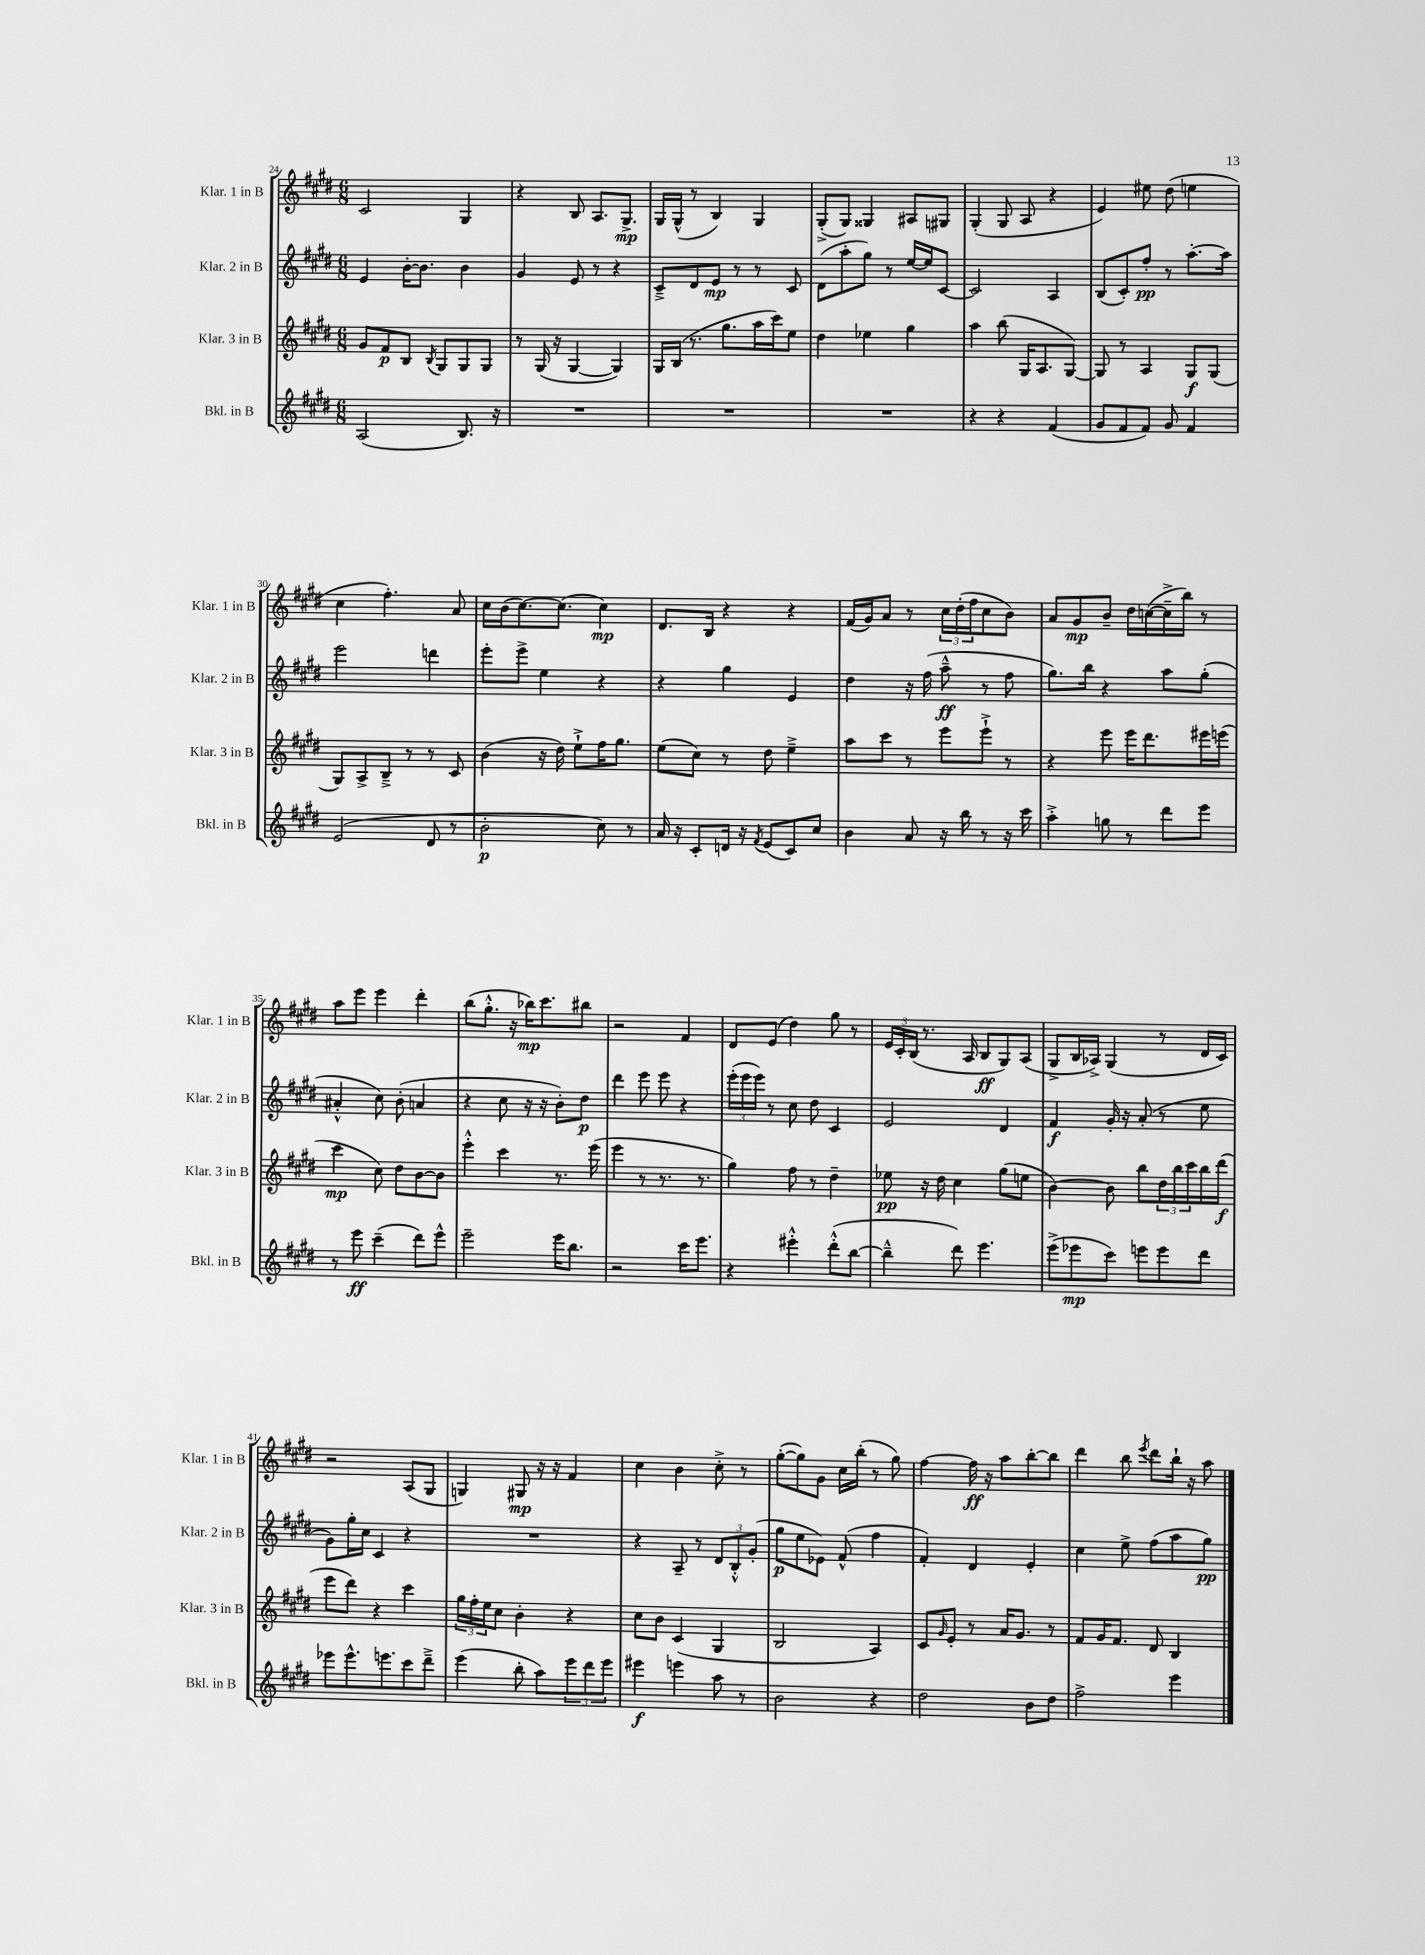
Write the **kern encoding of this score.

**kern	**kern	**kern	**kern
*staff4	*staff3	*staff2	*staff1
*clefG2	*clefG2	*clefG2	*clefG2
*k[f#c#g#d#]	*k[f#c#g#d#]	*k[f#c#g#d#]	*k[f#c#g#d#]
*M6/8	*M6/8	*M6/8	*M6/8
(2A	8g#	4e	2c#
.	8f#	.	.
.	8B	[16b'	.
.	.	8.b]	.
.	8qB	.	.
.	8G#	.	.
8.B)	8G#	4b	4G#
.	8G#	.	.
16r	.	.	.
=	=	=	=
2.r	8r	4g#	4r
.	(16G#	.	.
.	16r	.	.
.	[4G#	8e	8B
.	.	8r	8.A
.	4G#])	4r	.
.	.	.	8.G#^
=	=	=	=
2.r	16G#	8c#~^	16G#
.	(16B	.	(16G#^^
.	8.r	8d#	8r
.	.	8e	4B)
.	8.gg#	.	.
.	.	8r	.
.	16aa	8r	4G#
.	16ccc#)	.	.
.	8ee	8c#	.
=	=	=	=
2.r	4dd#	(8d#	(8G#'^
.	.	8aa'	8G#)
.	4ee-	8gg#)	4G##
.	.	8r	.
.	4gg#	[16ee	8A#
.	.	16ee]	.
.	.	[8c#	8G#
=	=	=	=
4r	4aa	2c#]	(4G#'
4r	(8bb	.	8G#
.	16G#	.	8A
.	8.A	.	.
(4f#	.	4A	4r
.	[8G#)	.	.
=	=	=	=
8g#	8G#]	(8B	4e)
8f#	8r	8c#')	.
8f#)	4A	8ff#'	8ee#
8g#	.	8r	(8dd#
4f#	8G#	[8.aa'	4ee
.	(8G#	.	.
.	.	16aa]	.
=	=	=	=
(2e	8G#)	2eee	4cc#
.	8A^	.	.
.	8B~^	.	4.ff#')
.	8r	.	.
8d#	8r	4ddd	.
8r	8c#	.	8a
=	=	=	=
2b'	(4b	8eee'	16cc#
.	.	.	(16b
.	.	8eee^	[8.cc#)
.	16r	4ee	.
.	16dd#)	.	(8.cc#]
.	8ee`^	.	.
8cc#)	16ff#	4r	4cc#)
.	8.gg#	.	.
8r	.	.	.
=	=	=	=
16a	(8ee	4r	8.d#
16r	.	.	.
8c#'	8cc#)	.	.
.	.	.	16B
16d	8r	4gg#	4r
16r	.	.	.
8qf#	.	.	.
(8e	8dd#	.	.
8c#)	4ee~^	4e	4r
8cc#	.	.	.
=	=	=	=
4b	8aa	4dd#	(16f#
.	.	.	16g#)
.	8ccc#	.	8a
8a	8r	16r	8r
.	.	(16ff#	.
16r	8eee	8aa~^^	24cc#
.	.	.	(24dd#'
16bb	.	.	.
.	.	.	24ff#
8r	8eee`^	8r	8cc#
16r	8r	8ff#	8b)
16ccc#	.	.	.
=	=	=	=
4aa'^	4r	8.gg#)	8a
.	.	.	8g#
.	.	16bb	.
8gg	8eee	4r	8b~
8r	16eee	.	16dd#
.	8.ddd#	.	([16cc
8ddd#	.	8aa	16cc~^]
.	.	.	16bb)
8eee	16eee#	(8gg#'	8r
.	(16eee	.	.
=	=	=	=
8r	4ccc#	4a#'^^	8aa
8eee	.	.	8eee
(4ccc#~	8cc#)	8cc#)	4eee
.	8dd#	(8b'	.
8ddd#)	[8b	4a	4ddd#'
8eee^^	8b]	.	.
=	=	=	=
2eee~	4eee'^^	4r	(8bb
.	.	.	8.gg#'^^
.	4ccc#	8cc#	.
.	.	.	16r
.	.	16r	16bb-)
.	.	16r	8.ccc#
16eee	8.r	8b')	.
8.bb	.	.	.
.	.	8dd#	8bb#
.	(16eee	.	.
=	=	=	=
2r	4eee	4ddd#	2r
.	8r	8eee	.
.	8.r	8eee	.
16ccc#	.	4r	4f#
8.eee	8.r	.	.
=	=	=	=
4r	4gg#)	(24eee'	8d#
.	.	24eee	.
.	.	24eee)	.
.	.	8r	(8e
4eee#'^^	8ff#	8cc#	4dd#)
.	8r	8dd#	.
(8ddd#'^^	4dd#~	4c#	8gg#
[8bb	.	.	8r
=	=	=	=
4bb~^^]	8ee-	2e	24e
.	.	.	24c#'
.	.	.	(24B
.	16r	.	8.r
.	16dd#	.	.
8ddd#)	4cc#	.	.
.	.	.	16A
4.eee	.	.	8B
.	(8gg#	4d#	8G#)
.	8ee	.	(8A
=	=	=	=
(8eee^	[4b)	4f#	8G#^
8eee-	.	.	16B
.	.	.	16A-^)
8ccc#)	8b]	16g#'	(4G#
.	.	16r	.
8eee	8bb	(8a'	.
8eee	24dd#	8r	8r
.	24bb	.	.
.	24ccc#	.	.
8ddd#	16bb	8ee	16d#
.	(16ddd#	.	16c#)
=	=	=	=
8eee-	8eee	8g#)	2r
8.eee-^^	8ddd#)	16gg#'	.
.	.	16cc#	.
.	4r	4c#	.
8.eee	.	.	.
8ccc#	4ccc#	4r	(8A
8ddd#~^	.	.	8G#
=	=	=	=
(4eee	24gg#	2.r	4G)
.	24ff#'	.	.
.	24ee	.	.
.	8cc#	.	.
8bb'	4b'	.	8G#
8aa)	.	.	16r
.	.	.	16r
12eee	4r	.	4f#
12ddd#	.	.	.
12eee	.	.	.
=	=	=	=
4eee#	8cc#	4r	4cc#
.	8b	.	.
4eee	(4c#	8A~	4b
.	.	8r	.
8aa	4G#	12d#	8cc#'^
.	.	12B'^^	.
8r	.	.	8r
.	.	(12g#'	.
=	=	=	=
2b	2B	8gg#	([8gg#'
.	.	8ee	8gg#])
.	.	8e-)	8g#
.	.	(8f#^^	16cc#
.	.	.	(16bb'
4r	4A)	4ff#	8r
.	.	.	8gg#)
=	=	=	=
2dd#	8c#	4f#')	[4ff#
.	16qqg#	.	.
.	8e'	.	.
.	8r	4d#	16ff#]
.	.	.	16r
.	16a	.	8aa
.	8.g#	.	.
8b	.	4e'	[8bb'
8dd#	8r	.	8bb]
=	=	=	=
2ff#^	8f#	4cc#	4ddd#
.	16g#	.	.
.	8.f#	.	.
.	.	8ee^	8bb
.	.	.	8qeee
.	8d#	(8ff#	8ddd#
4eee	4B	8aa	16bb`
.	.	.	16r
.	.	8gg#)	8aa
==	==	==	==
*-	*-	*-	*-
